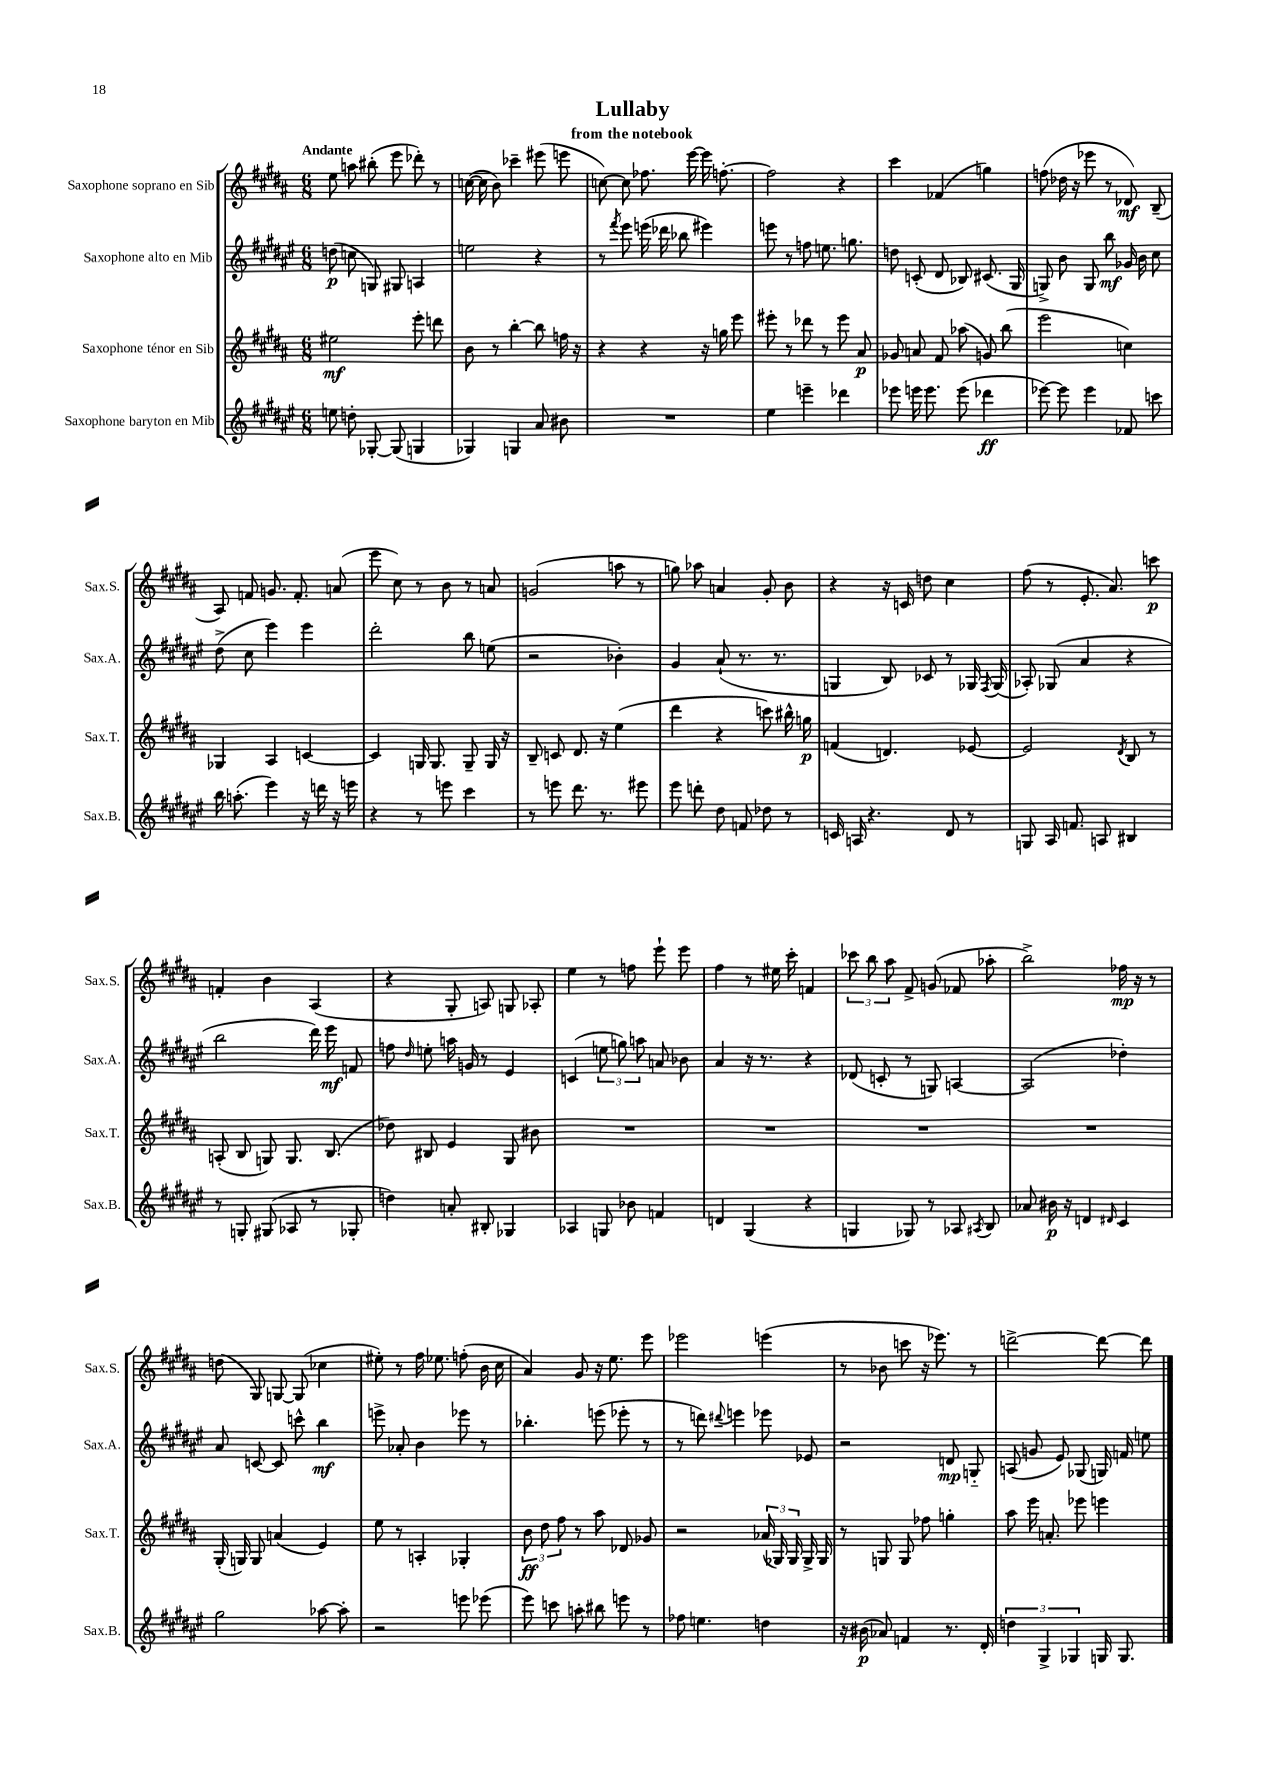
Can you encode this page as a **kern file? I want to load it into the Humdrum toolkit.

**kern	**kern	**kern	**kern
*staff4	*staff3	*staff2	*staff1
*clefG2	*clefG2	*clefG2	*clefG2
*k[f#c#g#d#a#e#]	*k[f#c#g#d#a#]	*k[f#c#g#d#a#e#]	*k[f#c#g#d#a#]
*M6/8	*M6/8	*M6/8	*M6/8
8ee	2ee#	(8dd	8ee
8dd'	.	8cc	8aa
[8G-'	.	8G)	(8bb#'
(8G-]	.	8G#	8eee
4G	8eee'	4A	8ddd-')
.	8ddd	.	8r
=	=	=	=
4G-)	8b	2ee	([16cc
.	.	.	16cc]
.	8r	.	8b)
4G	[4bb'	.	4ccc-~
8a#	8bb]	4r	(8eee#
8b#	16ff	.	8eee
.	16r	.	.
=	=	=	=
2.r	4r	8r	[8cc)
.	.	8qfff#	.
.	.	8eee#	8cc]
.	4r	(16eee	8.ff-
.	.	16ddd-	.
.	.	8bb-	.
.	.	.	[16eee
.	16r	4eee#)	16eee]
.	16gg	.	[8.ff'
.	8eee	.	.
=	=	=	=
4ee#	8eee#'	8eee	2ff]
.	8r	8r	.
4eee~	8ddd-	8ff	.
.	8r	8.ee	.
4ddd-	8eee#	.	4r
.	.	8.gg	.
.	8a#	.	.
=	=	=	=
8eee-	8g-	8dd	4ccc#
16eee	8a	(8c'	.
8.eee	.	.	.
.	8f#	8d#	(4f-
(8eee	(8aa-	8B-)	.
4ddd-	8g)	(8.c#	4gg)
.	(8bb	.	.
.	.	16G#	.
=	=	=	=
[8eee-)	2eee	8G^)	(8ff
8eee-]	.	8b	16dd-
.	.	.	16r
4eee-	.	8G	8eee-
.	.	8bb	8r
8f-	4cc)	16g-	8d-)
.	.	16b	.
8ccc	.	8cc#	(8B~
=	=	=	=
16bb	4G-	(8dd#^	8A#)
(8.aa'	.	.	.
.	.	8cc#	8f
4eee#)	4A#	4eee#)	8.g
.	.	.	8.f'
16r	[4c	4eee#	.
16ddd	.	.	.
16r	.	.	(8a
16eee	.	.	.
=	=	=	=
4r	4c]	2ddd#'	8eee
.	.	.	8cc#)
8r	16G	.	8r
.	8.G	.	.
8eee	.	.	8b
4ccc#	8G~	8bb	8r
.	16G	(8ee	8a
.	16r	.	.
=	=	=	=
8r	8B~	2r	(2g
8eee	8c	.	.
8.ddd#	8.d#	.	.
8.r	16r	.	.
.	(4ee	4b-')	8aa
8eee#	.	.	8r
=	=	=	=
8eee#	4ddd#	4g#	8gg)
8ddd'	.	.	8aa-
8dd#	4r	(8a#`	4a
8f	.	8.r	.
8dd-	8ccc)	.	8g#'
.	.	8.r	.
8r	16bb#^^	.	8b
.	16gg	.	.
=	=	=	=
16c	(4f	4G	4r
16A	.	.	.
4.r	.	.	.
.	4.d)	8B)	16r
.	.	.	16c
.	.	8c-	8dd
8d#	.	8r	4cc#
8r	[8e-	16G-	.
.	.	8qF#	.
.	.	(16G-	.
=	=	=	=
8G	2e-]	8A-')	(8ff#
16A#	.	(8G-	8r
8.f	.	.	.
.	.	4a#	8.e'
8A	.	.	.
.	.	.	8.a#)
.	8qd#	.	.
4B#	8B	4r	.
.	8r	.	8ccc
=	=	=	=
8r	(8A'	2bb	4f'
8G'	8B	.	.
(8G#	8G)	.	4b
8A-	8.G	.	.
8r	.	16ddd#)	(4A#
.	(8.B	16eee#	.
8G-'	.	8f	.
=	=	=	=
4dd)	8dd-)	8ff	4r
.	.	16qqdd#	.
.	8B#	8ee'	.
8a'	4e	16aa	8G#'
.	.	16g	.
8B#'	.	8r	8A)
4G-	8G#	4e#	8G
.	8b#	.	8A-'
=	=	=	=
4A-	2.r	(4c	4ee
8G	.	12ee	8r
.	.	12gg)	.
8b-	.	.	8ff
.	.	12aa	.
4f	.	8a	8eee`
.	.	8b-	8eee
=	=	=	=
4d	2.r	4a#	4ff#
(4G#	.	16r	8r
.	.	8.r	.
.	.	.	16ee#
.	.	.	16ccc#'
4r	.	4r	4f
=	=	=	=
4G	2.r	(8d-	12ccc-
.	.	.	12bb
.	.	8c'	.
.	.	.	12aa#
8G-)	.	8r	8f#^
8r	.	8G)	(8g
8A-	.	[4A	8f-
8qA#	.	.	.
8B	.	.	8aa-'
=	=	=	=
8a-	2.r	(2A]	2bb^)
16b#	.	.	.
16r	.	.	.
4d	.	.	.
16qqd#	.	.	.
4c#	.	4dd-')	16ff-
.	.	.	16r
.	.	.	8r
=	=	=	=
2gg#	(16G#'	8a#	(8dd
.	16G)	.	.
.	8G	[8c	8G#)
.	(4a	8c]	[8G
.	.	8ccc^^	(8G]
[8aa-	4e)	4bb	4cc-
8aa-']	.	.	.
=	=	=	=
2r	8ee	8eee^	8ee#')
.	8r	8a-'	8r
.	4A'	4b	16ff#
.	.	.	8.ee-
8eee	4G-'	8eee-	(8ff'
(8eee-	.	8r	16b
.	.	.	16cc#
=	=	=	=
8eee#)	12b	4.bb-'	4a#)
.	12dd#	.	.
8ccc	.	.	.
.	12ff#	.	.
8aa'	8r	.	8g#
8bb#	8aa#	(8eee	16r
.	.	.	8.ee
8eee	8d-	8eee-'	.
8r	8g-	8r	8eee
=	=	=	=
8ff-	2r	8r	2eee-
4.ee	.	8ddd)	.
.	.	8qqddd#	.
.	.	4eee	.
4dd	(24a-	8eee-	(4eee
.	24G-)	.	.
.	24G-	.	.
.	16G-^	8e-	.
.	16G-	.	.
=	=	=	=
16r	8r	2r	8r
(16b#	.	.	.
8a-)	8G	.	8b-
4f	8G	.	8ccc
.	8ff-	.	16r
.	.	.	8.eee-)
8.r	4gg'	8d	.
.	.	8G'~	8r
16d#'	.	.	.
=	=	=	=
6dd	8aa#	(8A	[2ddd^
.	16eee	8g	.
6G#^	.	.	.
.	8.a'	.	.
.	.	8e#)	.
6G-	.	.	.
.	8eee-	(8G-	.
16G	4eee	16G)	8ddd_
8.G	.	16f	.
.	.	8ee	8ddd]
==	==	==	==
*-	*-	*-	*-
